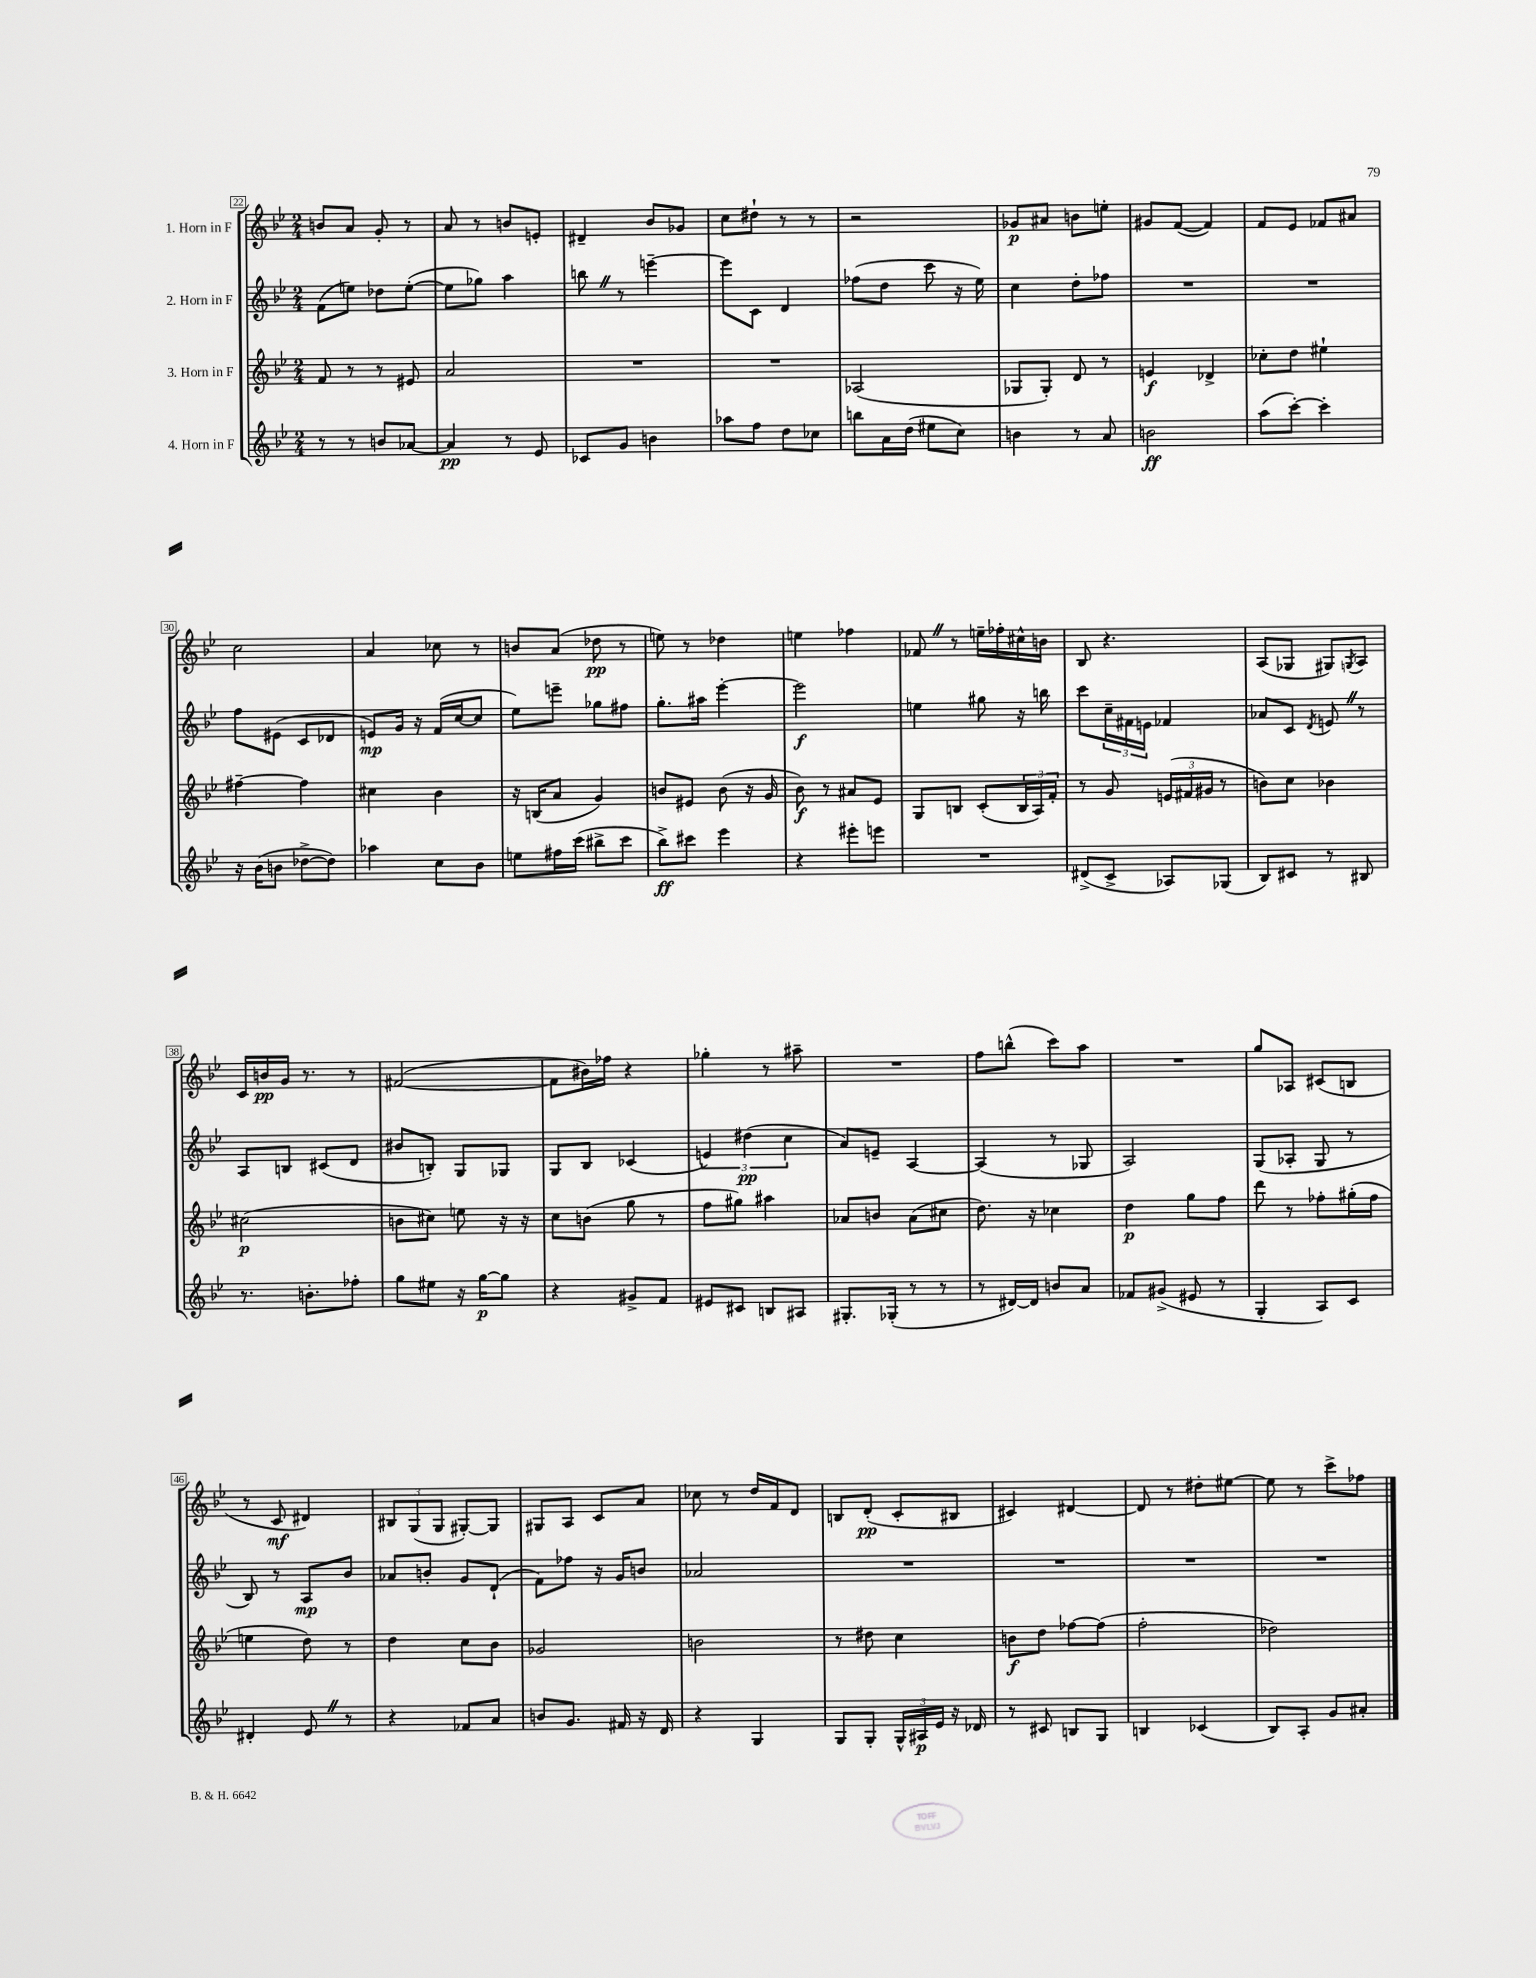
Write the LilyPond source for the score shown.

<<
\new StaffGroup <<
\new Staff = "s0" \with { instrumentName = "1. Horn in F" } {
    \clef treble \key bes \major \numericTimeSignature \time 2/4
    b'8 a'8 g'8-. r8 |
    a'8 r8 b'8 e'8-. |
    dis'4-- bes'8 ges'8 |
    c''8 dis''8-! r8 r8 |
    r2 |
    ges'8\p ais'8 b'8 e''8-. |
    gis'8 f'8~( f'4) |
    f'8 ees'8 fes'8 ais'8 |
    c''2 |
    a'4 ces''8 r8 |
    b'8 a'8( des''8\pp r8 |
    e''8) r8 des''4 |
    e''4 fes''4 |
    fes'8 \once \override BreathingSign.text = \markup { \musicglyph "scripts.caesura.straight" } \breathe r8 e''16-- fes''16-. cis''16-^ b'16 |
    bes8 r4. |
    a8( ges8 gis8) \acciaccatura { g8 } a8 |
    c'16 b'16\pp g'16 r8. r8 |
    fis'2~( |
    fis'8 bis'16) fes''16 r4 |
    ges''4-. r8 ais''8-- |
    R2 |
    f''8 b''8-^( c'''8) a''8 |
    R2 |
    g''8 aes8 cis'8( b8 |
    r8 c'8\mf dis'4) |
    \tuplet 3/2 { bis8 g8( g8 } gis8~-.) gis8 |
    gis8 a8 c'8 a'8 |
    ces''8 r8 d''16 f'16 d'8 |
    b8 d'8-.\pp( c'8-. bis8 |
    cis'4) dis'4~ |
    dis'8 r8 dis''8-. eis''8~ |
    eis''8 r8 c'''8-> fes''8 \bar "|." |
}
\new Staff = "s1" \with { instrumentName = "2. Horn in F" } {
    \clef treble \key bes \major \numericTimeSignature \time 2/4
    f'8( e''8) des''8 e''8~-.( |
    e''8 ges''8) a''4 |
    b''8 \once \override BreathingSign.text = \markup { \musicglyph "scripts.caesura.straight" } \breathe r8 e'''4~-- |
    e'''8 c'8 d'4 |
    fes''8( d''8 c'''8 r16 ees''16) |
    c''4 d''8-. fes''8 |
    R2 |
    R2 |
    f''8 eis'8( c'8 des'8 |
    e'8\mp) g'16 r16 f'16( c''16~ c''8 |
    ees''8) e'''8-- ges''8 fis''8 |
    g''8.-. ais''16 ees'''4~-. |
    ees'''2\f |
    e''4 gis''8 r16 b''16 |
    c'''8 \tuplet 3/2 { c''16-- fis'16 e'16 } fes'4 |
    aes'8 c'8 \acciaccatura { d'8 } e'8 \once \override BreathingSign.text = \markup { \musicglyph "scripts.caesura.straight" } \breathe r8 |
    a8 b8 cis'8( d'8 |
    bis'8 b8-.) g8 ges8 |
    g8 bes8 ces'4( |
    \tuplet 3/2 { e'4) dis''4\pp( c''4 } |
    a'8) e'8-- a4~ |
    a4( r8 ges8 |
    a2) |
    g8( aes8-. g8 r8 |
    bes8) r8 a8\mp bes'8 |
    aes'8 b'8-. g'8 d'8-!( |
    f'8) fes''8 r16 g'16 b'8 |
    aes'2 |
    R2 |
    R2 |
    R2 |
    R2 \bar "|." |
}
\new Staff = "s2" \with { instrumentName = "3. Horn in F" } {
    \clef treble \key bes \major \numericTimeSignature \time 2/4
    f'8 r8 r8 eis'8 |
    a'2 |
    R2 |
    R2 |
    aes2( |
    ges8 ges8-.) d'8 r8 |
    e'4\f des'4-> |
    ces''8-. d''8 eis''4-! |
    fis''4~-- fis''4 |
    cis''4 bes'4 |
    r16 b16( a'8 g'4) |
    b'8 eis'8 b'8( r16 g'16 |
    bes'8\f) r8 ais'8 ees'8 |
    g8 b8 c'8-.( \tuplet 3/2 { b16 a16) f'16-. } |
    r8 g'8 \tuplet 3/2 { e'16( fis'16 gis'16 } r8 |
    b'8) c''8 bes'4 |
    cis''2\p( |
    b'8 cis''8) e''8 r16 r16 |
    c''8 b'8( g''8 r8 |
    f''8 gis''8) ais''4 |
    aes'8 b'8 aes'8( cis''8 |
    d''8.) r16 ces''4 |
    d''4\p g''8 f''8 |
    d'''8 r8 fes''8-. gis''16-.( fes''16 |
    e''4 d''8) r8 |
    d''4 c''8 bes'8 |
    ges'2 |
    b'2 |
    r8 dis''8 c''4 |
    b'8\f d''8 fes''8~ fes''8( |
    f''2-. |
    des''2) \bar "|." |
}
\new Staff = "s3" \with { instrumentName = "4. Horn in F" } {
    \clef treble \key bes \major \numericTimeSignature \time 2/4
    r8 r8 b'8 aes'8~ |
    aes'4\pp r8 ees'8 |
    ces'8 g'8 b'4 |
    aes''8 f''8 d''8 ces''8 |
    b''8 a'16 d''16( eis''8 c''8) |
    b'4 r8 a'8 |
    b'2\ff |
    a''8( c'''8~-.) c'''4-. |
    r16 bes'16( b'8 des''8~-> des''8) |
    aes''4 c''8 bes'8 |
    e''8 fis''16 c'''16( bis''8-> c'''8 |
    bes''8->\ff) cis'''8 ees'''4 |
    r4 eis'''8-. e'''8 |
    R2 |
    dis'8->( c'8-> aes8) ges8( |
    bes8) cis'8 r8 bis8 |
    r8. b'8.-. fes''8-. |
    g''8 eis''8 r16 g''16~\p g''8 |
    r4 gis'8-> f'8 |
    eis'8 cis'8 b8 ais8 |
    gis8.-. ges16-.( r8 r8 |
    r8 dis'16~) dis'16 b'8 a'8 |
    fes'8 gis'8->( eis'8 r8 |
    g4-. a8) c'8 |
    dis'4-. ees'8 \once \override BreathingSign.text = \markup { \musicglyph "scripts.caesura.straight" } \breathe r8 |
    r4 fes'8 a'8 |
    b'8 g'8. fis'16 r16 d'16 |
    r4 g4 |
    g8 g8-. \tuplet 3/2 { g16-^ ais16\p ees'16 } r16 des'16 |
    r8 cis'8 b8 g8 |
    b4 ces'4( |
    bes8) a8-. g'8 ais'8-. \bar "|." |
}
>>
>>
\layout { \context { \Score currentBarNumber = #22 \override BarNumber.stencil = #(make-stencil-boxer 0.1 0.3 ly:text-interface::print) } }
